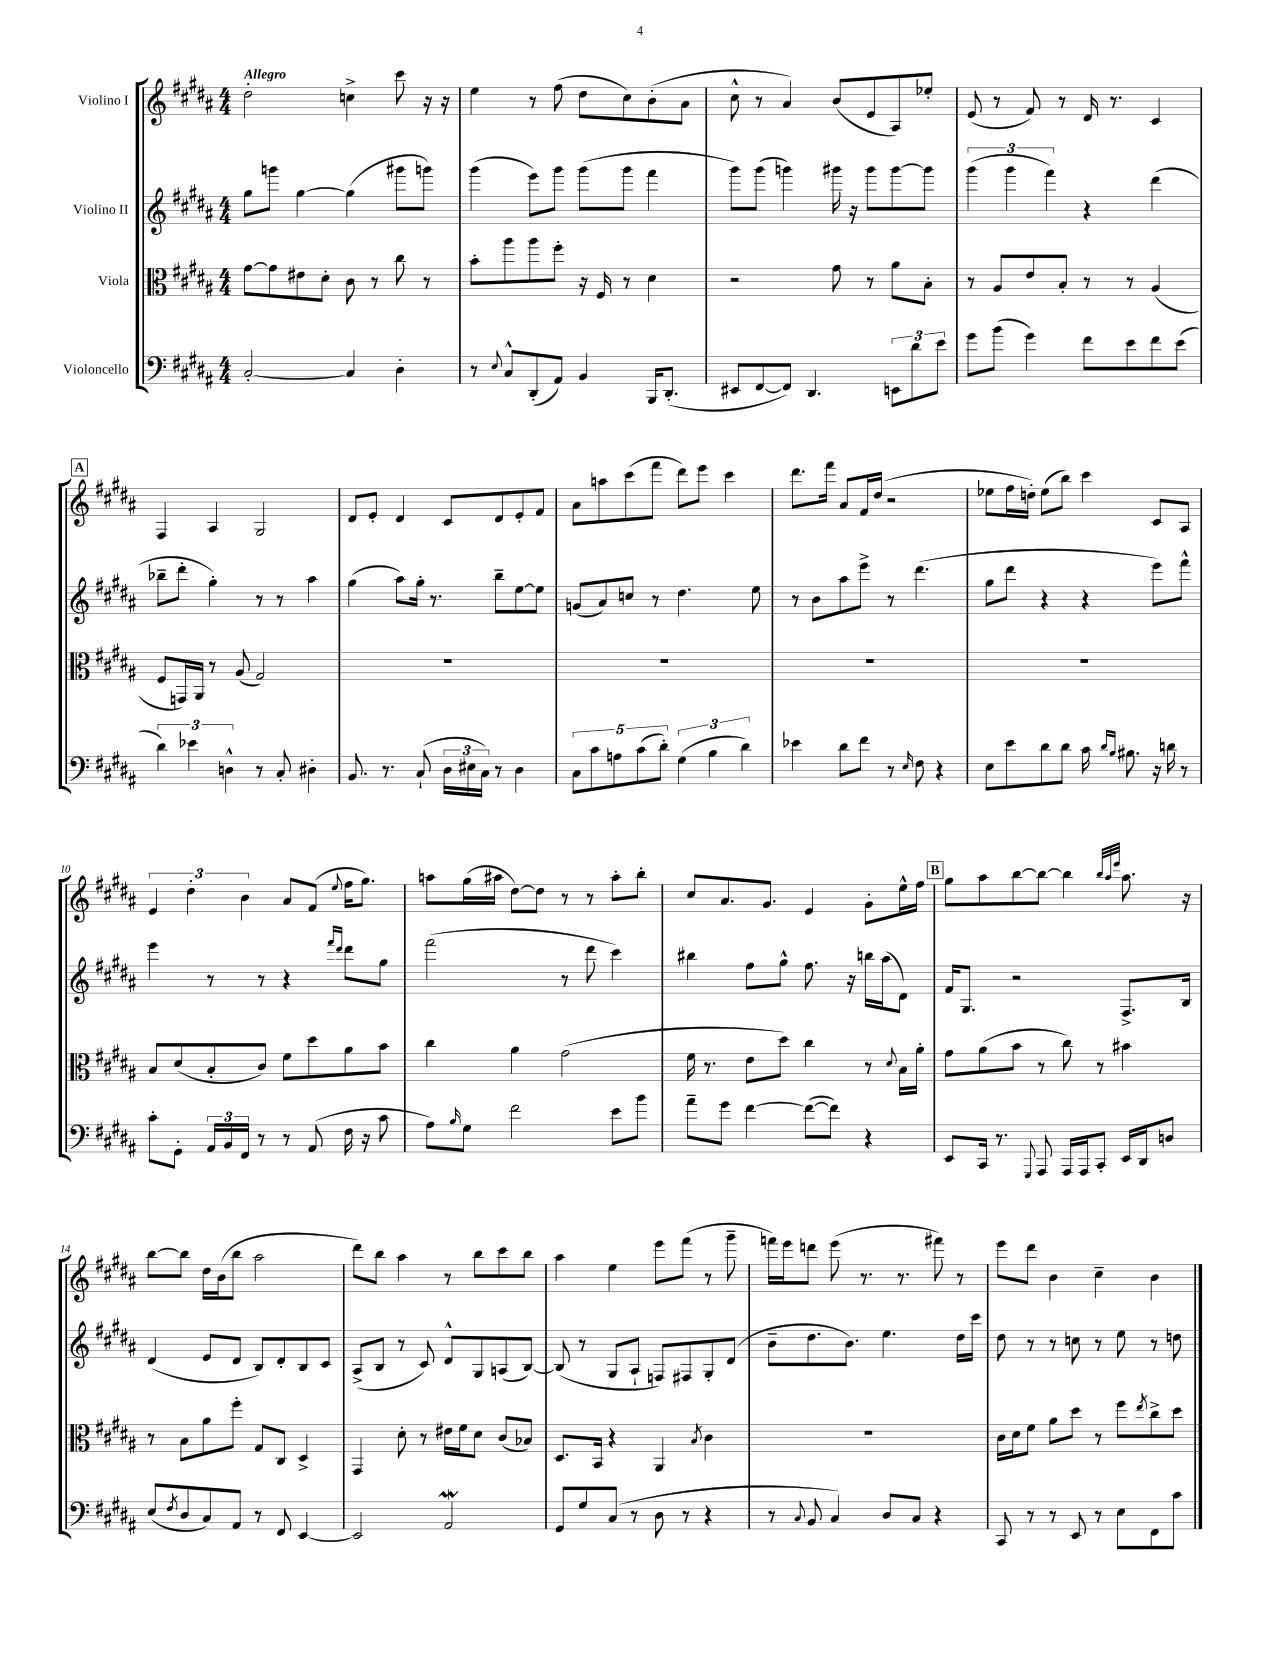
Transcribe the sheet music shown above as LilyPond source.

<<
\new StaffGroup <<
\new Staff = "s0" \with { instrumentName = "Violino I" } {
    \clef treble \key b \major \numericTimeSignature \time 4/4 \tempo "Allegro"
    dis''2-. c''4-> cis'''8 r16 r16 |
    e''4 r8 fis''8( dis''8 cis''8) b'8-.( ais'8 |
    cis''8-^ r8 ais'4) b'8( e'8 ais8) ees''8-. |
    e'8( r8 fis'8) r8 dis'16 r8. cis'4 |
    \mark \markup { \box "A" } fis4 ais4 gis2 |
    dis'8 e'8-. dis'4 cis'8 dis'8 e'8-. fis'8 |
    ais'8 a''8 cis'''8( fis'''8 dis'''8) e'''8 cis'''4 |
    dis'''8. fis'''16 ais'8 fis'16 dis''16( r2 |
    ees''8 fis''16 d''16-.) ees''8( b''8) cis'''4 cis'8 ais8 |
    \tuplet 3/2 { e'4 dis''4-. b'4 } ais'8 fis'8( \appoggiatura { e''8 } fis''16 gis''8.) |
    a''8 gis''16( ais''16 dis''8~) dis''8 r8 r8 ais''8-. b''8-. |
    cis''8 ais'8. gis'8. e'4 gis'8-. e''16-^ fis''16 |
    \mark \markup { \box "B" } gis''8 ais''8 b''8~ b''8~ b''4 \grace { b''32 ais''32 e'''32 } ais''8. r16 |
    b''8~ b''8 dis''16 b'16( b''8 ais''2 |
    dis'''8) b''8 ais''4 r8 b''8 cis'''8 b''8 |
    ais''4 e''4 e'''8 fis'''8( r8 gis'''8-- |
    f'''16) e'''16 d'''8 e'''8( r8. r8. fis'''8) r8 |
    e'''8 dis'''8 b'4 cis''4-- b'4 \bar "|." |
}
\new Staff = "s1" \with { instrumentName = "Violino II" } {
    \clef treble \key b \major \numericTimeSignature \time 4/4
    gis''8 g'''8 gis''4~ gis''4( gis'''8 g'''8) |
    gis'''4( e'''8) gis'''8 gis'''8( gis'''8 fis'''4 |
    gis'''8) gis'''8( g'''4) gis'''16 r16 gis'''8 gis'''8~ gis'''8 |
    \tuplet 3/2 { gis'''4( gis'''4 fis'''4) } r4 dis'''4( |
    \mark \markup { \box "A" } bes''8-- dis'''8-. gis''4-.) r8 r8 ais''4 |
    gis''4( ais''8) gis''16-. r8. b''8-- e''8~ e''8 |
    g'8( ais'8) c''8 r8 dis''4. e''8 |
    r8 b'8 ais''8 e'''8-> r8 dis'''4.( |
    gis''8 dis'''8 r4 r4 e'''8) fis'''8-^ |
    e'''4 r8 r8 r4 \grace { fis'''16 dis'''16 } dis'''8 gis''8 |
    fis'''2( r8 dis'''8 cis'''4) |
    bis''4 fis''8 gis''8-^ fis''8. r16 b''16 ais''16( dis'8) |
    \mark \markup { \box "B" } fis'16 gis8. r2 fis8.-> b16 |
    dis'4( e'8 dis'8 b8) dis'8-. b8 cis'8 |
    ais8->( b8 r8 cis'8) dis'8-^ gis8 a8( b8~) |
    b8( r8 gis8 ais8-! f8) fis8 gis8-. dis'8( |
    b'8-- dis''8. b'8.) e''4. dis''16 cis'''16 |
    dis''8 r8 r8 c''8 r8 e''8 r8 d''8 \bar "|." |
}
\new Staff = "s2" \with { instrumentName = "Viola" } {
    \clef alto \key b \major \numericTimeSignature \time 4/4
    gis'8~ gis'8 eis'8 dis'8-. cis'8 r8 cis''8 r8 |
    b'8-. ais''8 ais''8 fis''8-. r16 fis16 r8 dis'4 |
    r2 gis'8 r8 ais'8 b8-. |
    r8 ais8 e'8 b8-. r8 r8 ais4( |
    \mark \markup { \box "A" } fis8 g,16) ais,16 r8 ais8( gis2) |
    R1 |
    R1 |
    R1 |
    R1 |
    b8 dis'8( b8-. cis'8) fis'8 dis''8 ais'8 b'8 |
    cis''4 ais'4 gis'2( |
    fis'16 r8. e'8 dis''8) cis''4 r8 \appoggiatura { dis'8 } b16 ais'16-. |
    \mark \markup { \box "B" } gis'8 ais'8( b'8 r8 cis''8) r8 bis'4 |
    r8 b8 ais'8 fis''8-. gis8 cis8 dis4-> |
    gis,4 dis'8-. r8 eis'16 fis'16 dis'8 cis'8( bes8) |
    dis8. b,16 r4 ais,4 \acciaccatura { b8 } cis'4 |
    R1 |
    cis'16 dis'16 fis'8 ais'8 dis''8 r8 fis''8 \acciaccatura { e''8 } cis''8-> dis''8 \bar "|." |
}
\new Staff = "s3" \with { instrumentName = "Violoncello" } {
    \clef bass \key b \major \numericTimeSignature \time 4/4
    cis2~-. cis4 dis4-. |
    r8 \appoggiatura { e8 } cis8-^ dis,8-.( ais,8) b,4 b,,16 dis,8.-.( |
    eis,8 fis,8~ fis,8) dis,4. \tuplet 3/2 { e,8 dis'8 e'8 } |
    gis'8 b'8( gis'4) fis'8 e'8 fis'8 e'8( |
    \mark \markup { \box "A" } \tuplet 3/2 { dis'4) ees'4 d4-^ } r8 cis8-. dis4-. |
    b,8. r8. cis8-!( \tuplet 3/2 { dis16 eis16 cis16) } r8 dis4 |
    \tuplet 5/4 { cis8 cis'8 a8 cis'8( dis'8-.) } \tuplet 3/2 { gis4( b4 dis'4) } |
    ees'4 dis'8 fis'8 r8 \grace { e16 } fis8 r4 |
    e8 e'8 dis'8 dis'8 cis'16 \grace { dis'16 b16 } bis8. r16 d'16 r8 |
    cis'8-. gis,8-. \tuplet 3/2 { ais,16 b,16 fis,16 } r8 r8 ais,8( fis16 r16 cis'8 |
    ais8) \grace { b16 } gis8 fis'2 e'8 b'8 |
    ais'8-- gis'8 fis'4~ fis'8~( fis'8) r4 |
    \mark \markup { \box "B" } e,8 cis,16 r8. \appoggiatura { gis,,8 } ais,,8 ais,,16 ais,,16 cis,8-. e,16 dis,16 d8 |
    e8( \acciaccatura { fis8 } dis8 cis8) ais,8 r8 fis,8 e,4~ |
    e,2 ais,2\mordent |
    gis,8 gis8 cis8( r8 dis8 r8 r4 |
    r8 \appoggiatura { cis8 } b,8 cis4) dis8 cis8 r4 |
    cis,8 r8 r8 e,8 r8 e8 fis,8 cis'8 \bar "|." |
}
>>
>>
